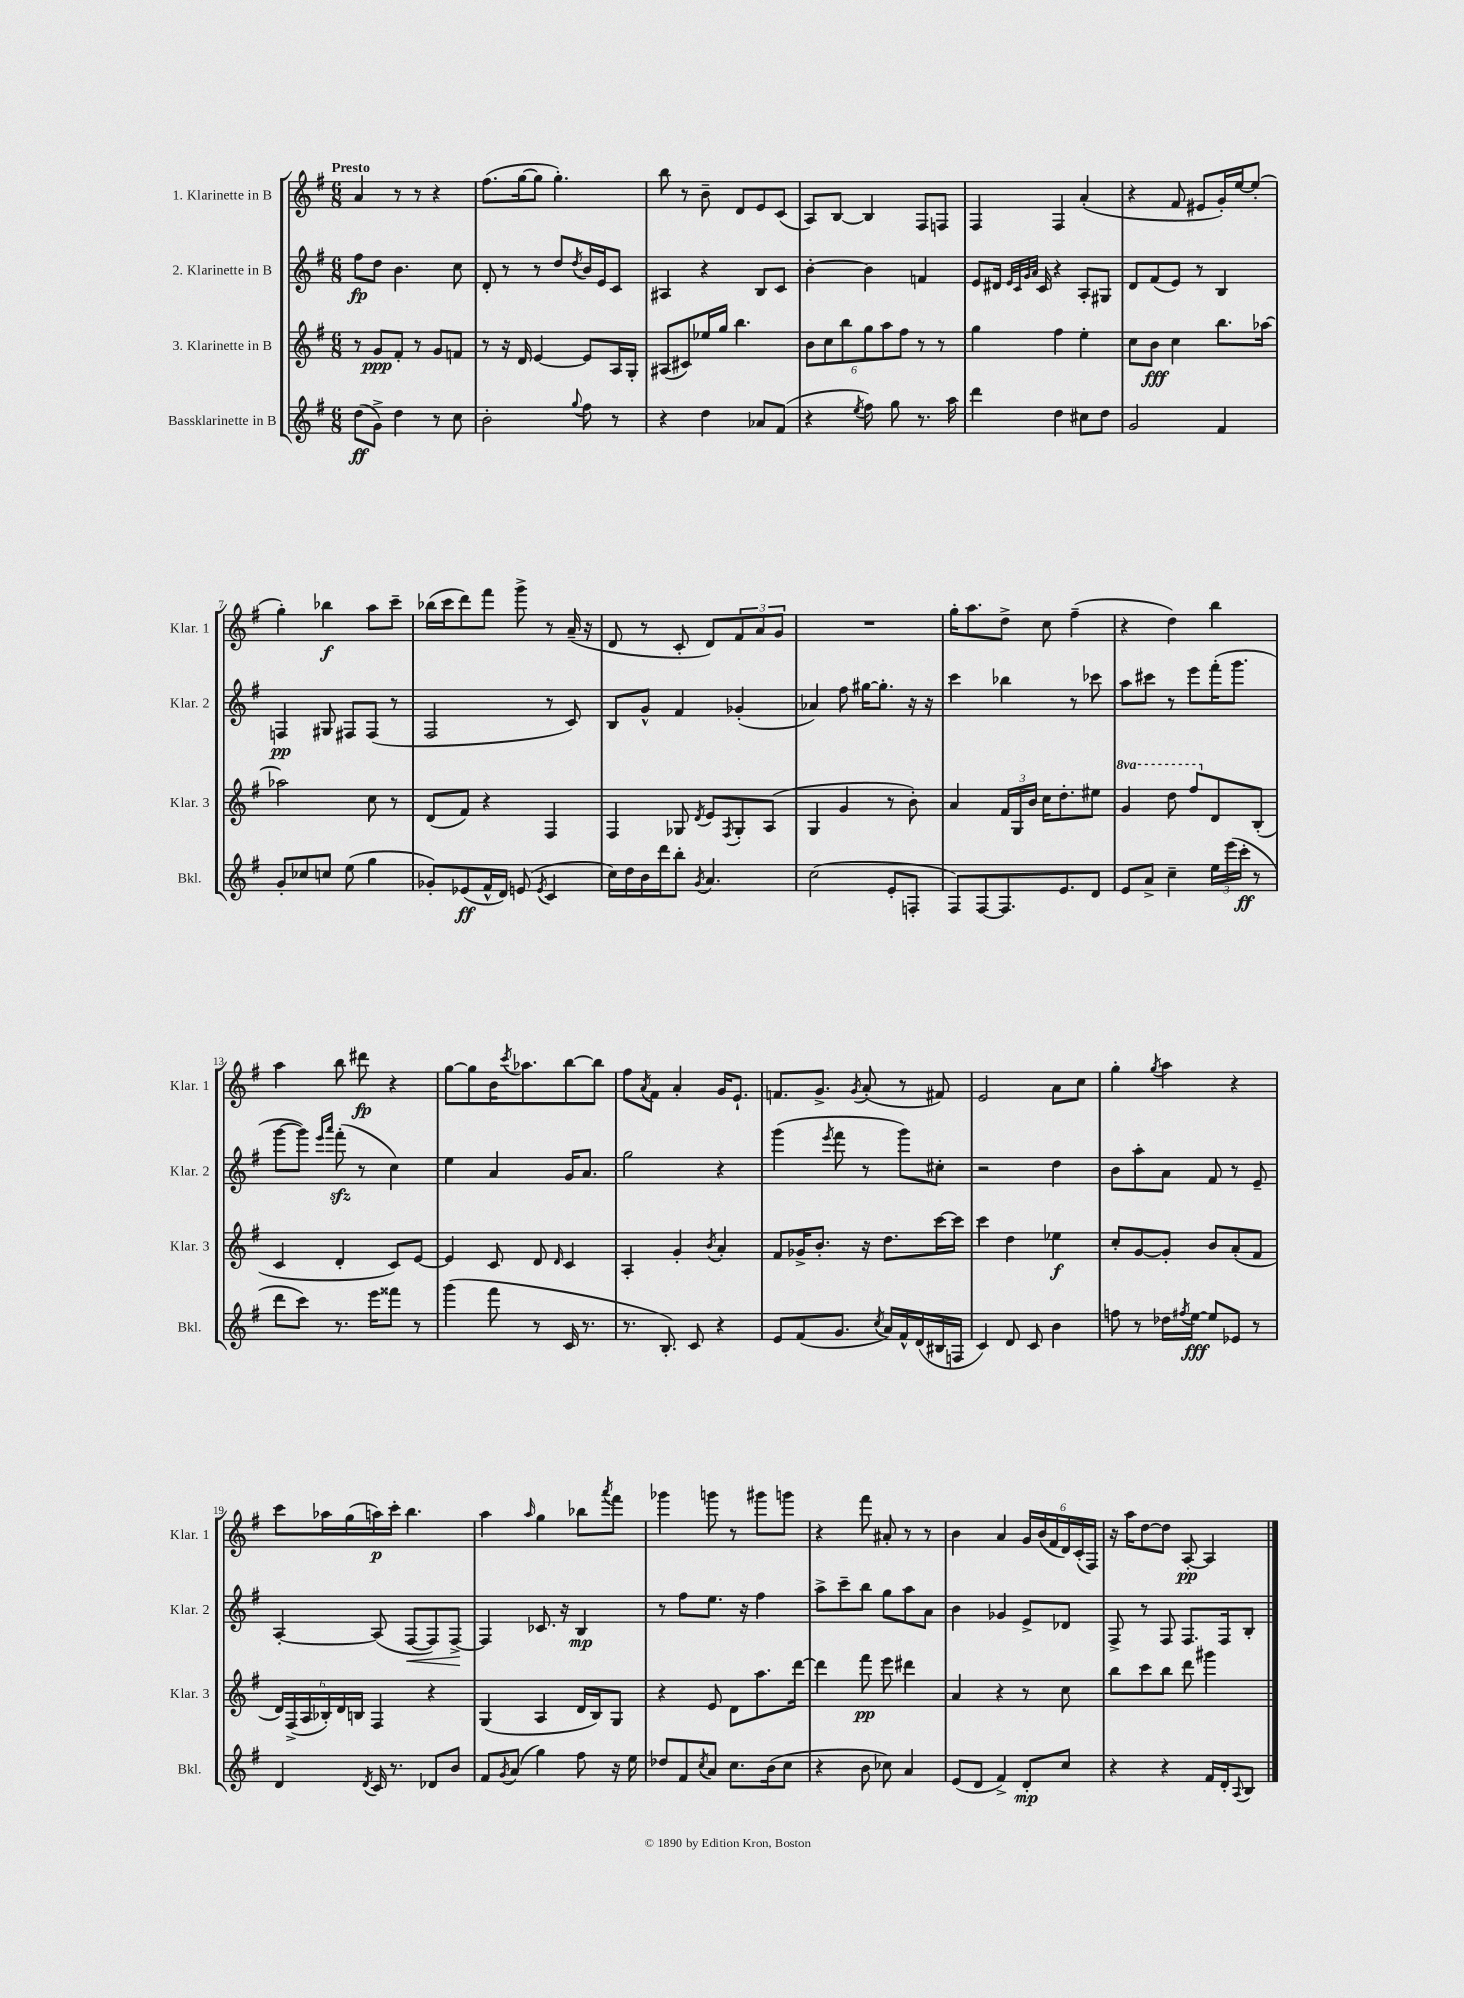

**kern	**kern	**kern	**kern
*staff4	*staff3	*staff2	*staff1
*clefG2	*clefG2	*clefG2	*clefG2
*k[f#]	*k[f#]	*k[f#]	*k[f#]
*M6/8	*M6/8	*M6/8	*M6/8
(8dd\L	8r	8ff#\L	4a/
8g^\J)	8g/L	8dd\J	.
4dd\	8f#'/J	4.b\	8r
.	8r	.	8r
8r	8g/L	.	4r
8cc\	8f/J	8cc\	.
=	=	=	=
2b'\	8r	8d'/	(8.ff#\L
.	16r	8r	.
.	16d/	.	[16gg\k
.	[4e/	8r	8gg\]J
.	.	8dd/L	4.gg'\)
8qqgg/	.	8qdd/	.
8ff#\	8e/]L	16b/L	.
.	.	16e/J	.
8r	16A/L	8c/J	.
.	16G'/JJ	.	.
=	=	=	=
4r	(8A#/L	4A#/	8bb\
.	8c#/)	.	8r
4dd\	16ee-/L	4r	8b~\
.	16gg/JJ	.	.
.	4.bb\	.	8d/L
8a-/L	.	8B/L	8e/
(8f#/J	.	8c/J	(8c/J
=	=	=	=
4r	12b\L	[4b'\	8A/L)
.	12cc\	.	.
.	.	.	[8B/J
.	12bb\	.	.
8qee/	.	.	.
8ff#\)	12gg\	4b\]	4B/]
.	12aa\	.	.
8gg\	.	.	.
.	12ff#\J	.	.
8.r	8r	4f/	8F#/L
.	8r	.	8F/J
16aa\	.	.	.
=	=	=	=
4ddd\	4gg\	8e/L	4F#/
.	.	16d#/Jk	.
.	.	32qqe/LLL	.
.	.	32qqc/	.
.	.	32qqg/	.
.	.	32qqa/JJJ	.
.	.	16c/	.
4dd\	4ff#\	4r	4F#/
8cc#\L	4ee'\	8A'/L	(4a'/
8dd\J	.	8G#/J	.
=	=	=	=
2g/	8cc\L	8d/L	4r
.	8b\J	(8f#/	.
.	4cc\	8e/J)	8f#/
.	.	8r	8e#/L
4f#/	8.bb\L	4B/	16g'/L)
.	.	.	[16ee/J
.	.	.	(8ee'/]J
.	[16aa-\Jk	.	.
=	=	=	=
8g'/L	2aa-\]	4F/	4gg'\)
8cc-/	.	.	.
8cc/J	.	8G#/	4bb-\
(8ee\	.	8F#/L	.
4gg\	8cc\	(8F#/J	8aa\L
.	8r	8r	8ccc~\J
=	=	=	=
8g-'/L)	(8d/L	2F#/	(16bb-\LL
.	.	.	16ccc\J
(8e-/	8f#/J)	.	8ddd\)
16f#^^/L	4r	.	8fff#\J
16d/JJ)	.	.	.
(8e/	.	.	8ggg^\
8qe/	.	.	.
4c/	4F#/	8r	8r
.	.	8c/)	(16a~/
.	.	.	16r
=	=	=	=
16cc\LL)	4F#/	8B/L	8d/
16dd\	.	.	.
16b\	.	8g^^/J	8r
16ddd\J	.	.	.
8bb'\J	8G-/	4f#/	8c'/
8qg/	8qd/	.	.
4.a/	8e/L	.	8d/L)
.	8qF#/	.	.
.	8G-'/	(4g-'/	12f#/
.	.	.	12a/
.	(8A/J	.	.
.	.	.	12g/J
=	=	=	=
(2cc\	4G/	4a-/)	2.r
.	4g/	8ff#\	.
.	.	[16gg#\LK	.
.	.	8.gg#'\]J	.
8e'/L	8r	.	.
8F'/J	8b'\)	16r	.
.	.	16r	.
=	=	=	=
8F#/L)	4a/	4ccc\	16gg'\LK
.	.	.	8.aa\
[8F#/	.	.	.
8.F#/]	24f#/LL	4bb-\	8dd^\J
.	24G/	.	.
.	24b/JJ	.	.
.	16cc\LK	.	8cc\
8.e/	8.dd'\	.	.
.	.	8r	(4ff#~\
8d/J	8ee#\J	8ccc-\	.
=	=	=	=
8e/L	4gg/	8aa\L	4r
8a^/J	.	8ccc#\J	.
4cc~\	8ddd\	8r	4dd\)
.	8fff#/L	8eee\L	.
24ee\LL	8d/	(16fff#'\K	4bb\
(24eee\	.	.	.
.	.	8.ggg\J	.
24ccc'\JJ	.	.	.
8r	(8B'/J	.	.
=	=	=	=
8ddd\L	4c/	[8ggg\L	4aa\
8ccc\J)	.	8ggg\]J)	.
.	.	16qqeee/LL	.
.	.	16qqaaa/JJ	.
8.r	4d'/	(8fff#'\	8bb\
.	.	8r	8ddd#\
16eee\LK	.	.	.
8fff##\J	8c/L)	4cc\)	4r
8r	[8e/J	.	.
=	=	=	=
(4ggg\	4e/]	4ee\	[8gg\L
.	.	.	8gg\]
8fff#\	8c/	4a/	16b\K
.	.	.	8qccc/
.	.	.	8.aa-\
8r	8d/	.	.
.	16qqd/	.	.
16c/	4c/	16g/LK	[8bb\
8.r	.	8.a/J	.
.	.	.	8bb\]J
=	=	=	=
8.r	4A'/	2gg\	8ff#\L
.	.	.	8qa/
.	.	.	8f#\J
8.B'/)	.	.	.
.	4g'/	.	4a'/
8c/	.	.	.
.	8qb/	.	.
4r	4a'/	4r	16g/LK
.	.	.	8.e`/J
=	=	=	=
8e/L	8f#/L	(4ggg\	8.f/L
(8f#/	16g-^/K	.	.
.	8.b'/J	.	8.g^/J
.	.	8qeee/	.
8.g/J	.	8fff#\	.
.	.	.	8qg/
.	16r	8r	(8a'/
8qcc/	.	.	.
16a/LL)	8.dd\L	.	.
16f#^^/	.	8ggg\L)	8r
(16d/	.	.	.
16B#/	[16ccc\L	8cc#'\J	8f#/)
16F/JJ	16ccc\]JJ	.	.
=	=	=	=
4c/)	4ccc\	2r	2e/
8d/	4dd\	.	.
8c/	.	.	.
4b\	4ee-\	4dd\	8a\L
.	.	.	8cc\J
=	=	=	=
8ff\	8cc'/L	8b\L	4gg'\
8r	[8g/	8aa'\	.
.	.	.	8qgg/
16dd-\LL	8g'/]J	8a\J	4aa\
8qff#/	.	.	.
[16ee\JJ	.	.	.
8ee/]L	8b/L	8f#/	.
8e-/J	(8a'/	8r	4r
8r	8f#/J	8e~/	.
=	=	=	=
4d/	24d/LL)	[4A'/	8ccc\L
.	(24F#^/	.	.
.	24A/	.	.
.	24B-'/)	.	16aa-\L
.	24d/	.	.
.	.	.	(16gg\
.	24B/JJ	.	.
8qd/	.	.	.
16c/	4F#/	(8A/]	16aa\)
8.r	.	.	16ccc'\JJ
.	.	[8F#/L	4.bb\
8d-/L	4r	8F#/])	.
8b/J	.	[8F#^/J	.
=	=	=	=
8f#/L	(4G/	4F#/]	4aa\
8qg/	.	.	.
(8a/J	.	.	.
.	.	.	16qqaa/
4gg\)	4A/	8.c-/	4gg\
.	.	16r	.
8ff#\	16d/LL	4B/	8bb-\L
.	16B/J)	.	.
.	.	.	8qaaa/
16r	8G/J	.	8fff#\J
16ee\	.	.	.
=	=	=	=
8dd-/L	4r	8r	4ggg-\
8f#/	.	8ff#\L	.
8qcc/	.	.	.
8a/J	8e/	8.ee\J	8ggg\
8.cc\L	8d\L	.	8r
.	.	16r	.
.	8.aa\	4ff#\	8ggg#\L
(16b\k	.	.	.
8cc\J	.	.	8ggg\J
.	[16ddd\Jk	.	.
=	=	=	=
4r	4ddd\]	8aa^\L	4r
.	.	8ccc~\	.
8b\	8fff#\	8bb\J	8fff#\
8cc-\)	8eee\	8gg\L	8a#'/
4a/	4ddd#\	8aa\	8r
.	.	8a\J	8r
=	=	=	=
(8e/L	4a/	4b\	4b\
8d/J	.	.	.
4f#^/)	4r	4g-/	4a/
8d'/L	8r	8e^/L	24g/LL
.	.	.	(24b/
.	.	.	24f#/
8cc/J	8cc\	8d-/J	24d/)
.	.	.	(24c'/
.	.	.	24F#/JJ)
=	=	=	=
4r	8bb\L	8F#^/	16r
.	.	.	16aa\LK
.	8ccc\	8r	[8dd\
4r	8bb\J	8F#/	8dd\]J
.	8ddd\	8.F#/L	[8A'/
16f#/LL	4ggg#\	.	4A/]
16d'/J	.	16F#/k	.
8qqA/	.	.	.
8B/J	.	8B'/J	.
==	==	==	==
*-	*-	*-	*-
